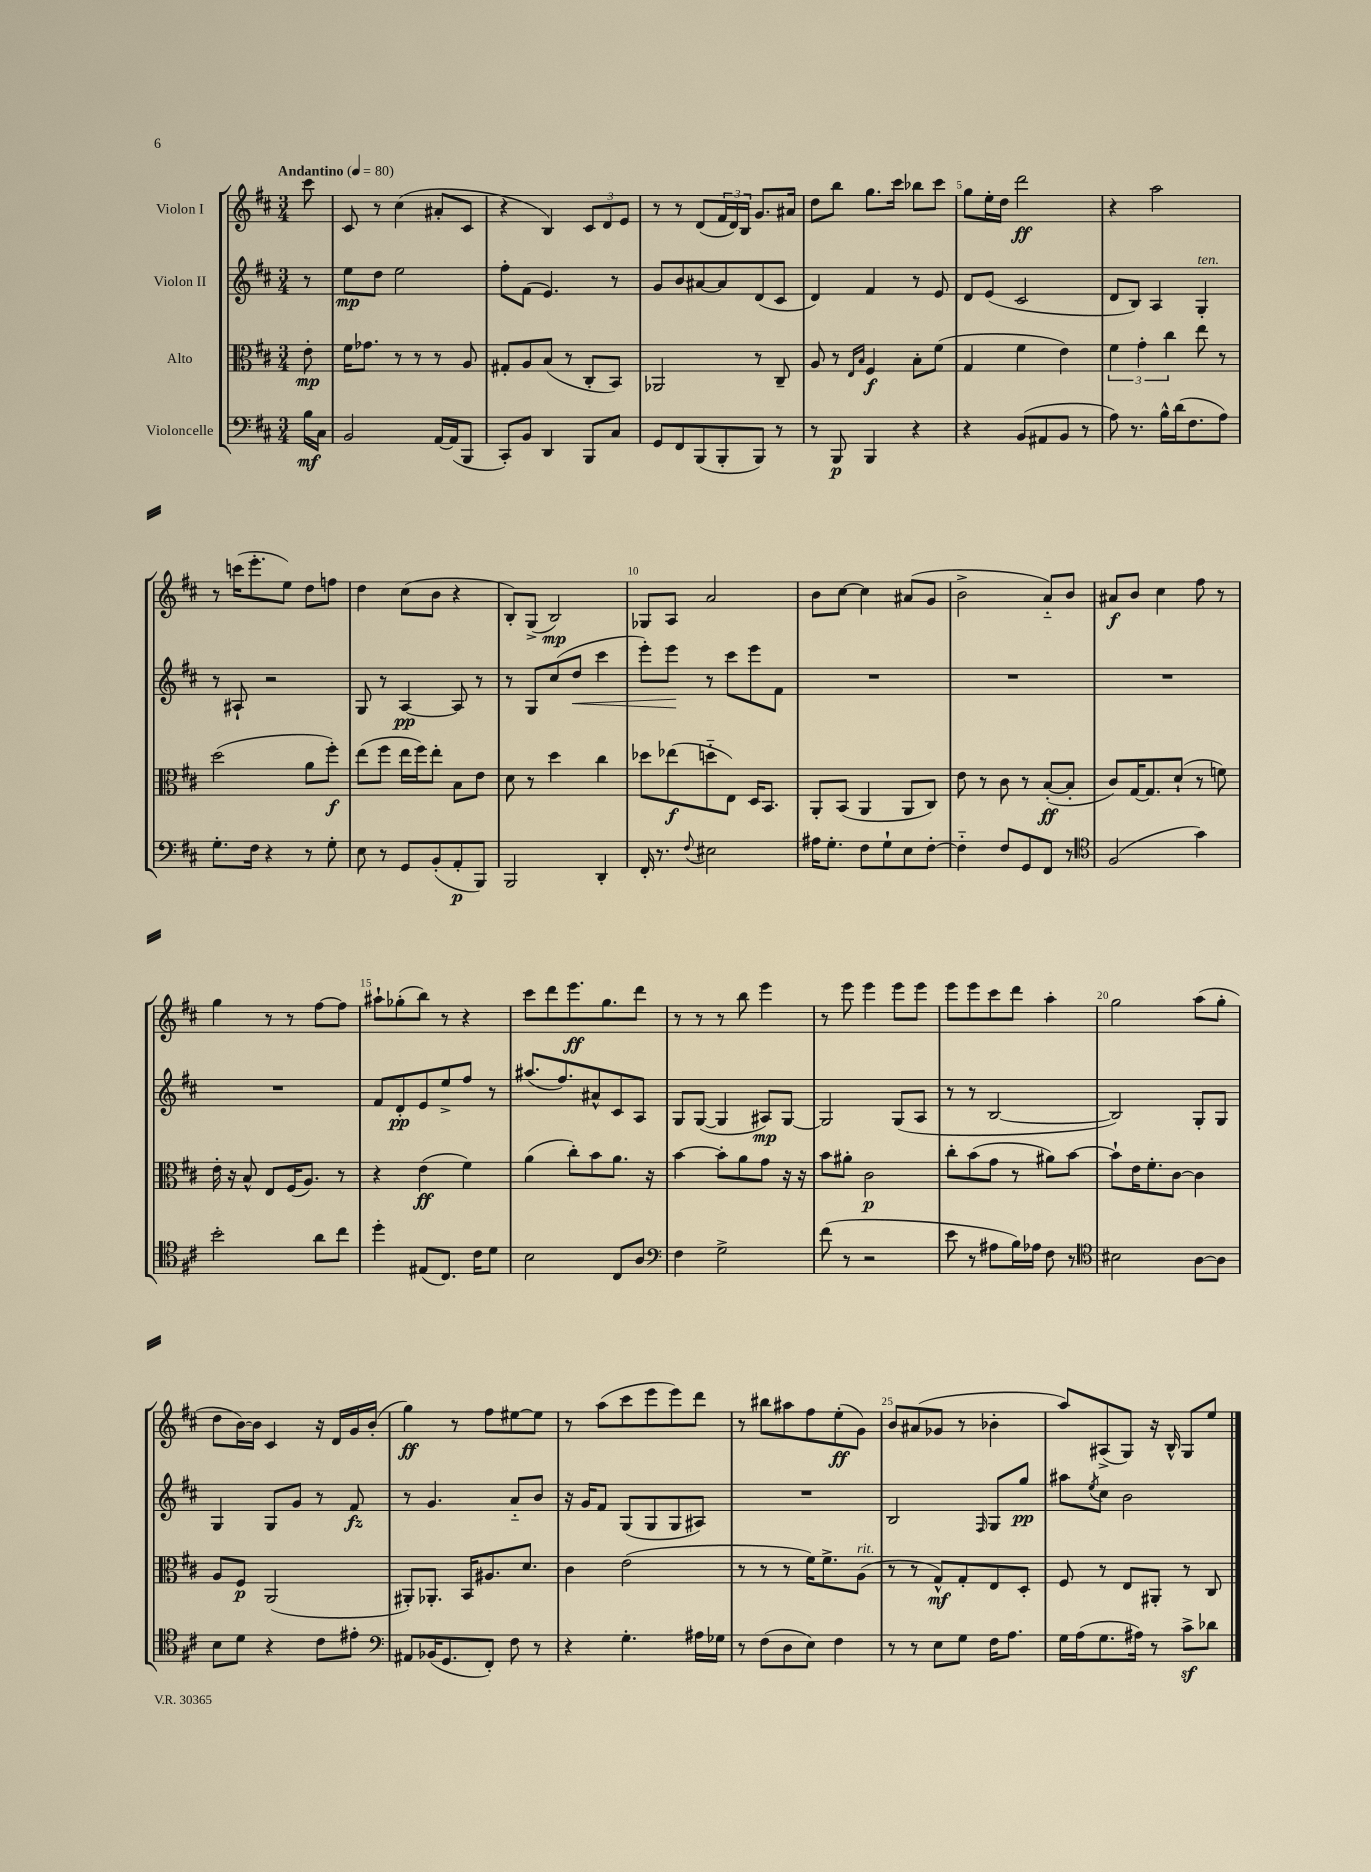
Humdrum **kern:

**kern	**dynam	**kern	**dynam	**kern	**dynam	**kern	**dynam
*part4	*part4	*part3	*part3	*part2	*part2	*part1	*part1
*staff4	*staff4	*staff3	*staff3	*staff2	*staff2	*staff1	*staff1
*I"Violoncelle	*	*I"Alto	*	*I"Violon II	*	*I"Violon I	*
*clefF4	*	*clefC3	*	*clefG2	*	*clefG2	*
*k[f#c#]	*	*k[f#c#]	*	*k[f#c#]	*	*k[f#c#]	*
*M3/4	*	*M3/4	*	*M3/4	*	*M3/4	*
*MM80	*	*MM80	*	*MM80	*	*MM80	*
=	=	=	=	=	=	=	=
!	!	!	!	!	!	!LO:TX:a:B:t=Andantino	!
16B\LL	mf	8e'\	mp	8r	.	8ccc#\	.
16C#\JJ	.	.	.	.	.	.	.
=1	=1	=1	=1	=1	=1	=1	=1
2BB/	.	16f#\KL	.	8ee\L	mp	8c#/	.
.	.	8.g-X\J	.	.	.	.	.
.	.	.	.	8dd\J	.	8r	.
.	.	8r	.	2ee\	.	(4cc#\	.
.	.	8r	.	.	.	.	.
[16AA/LL	.	8r	.	.	.	8a#X'/L	.
(16AA/J]	.	.	.	.	.	.	.
8BBB/J	.	8A/	.	.	.	8c#/J	.
=2	=2	=2	=2	=2	=2	=2	=2
8CC#'/L)	.	8G#X'/L	.	8ff#'\L	.	4r	.
8BB/J	.	8A/	.	(8f#\J	.	.	.
4DD/	.	(8B/J	.	4.e/)	.	4B/)	.
.	.	8r	.	.	.	.	.
8BBB/L	.	8C#'/L	.	.	.	12c#/L	.
.	.	.	.	.	.	12d/	.
8C#/J	.	8BB/J)	.	8r	.	.	.
.	.	.	.	.	.	12e/J	.
=3	=3	=3	=3	=3	=3	=3	=3
8GG/L	.	2AA-X/	.	8g/L	.	8r	.
8FF#/	.	.	.	8b/	.	8r	.
(8BBB/	.	.	.	[8a#X/	.	(8d/L	.
8BBB'/	.	.	.	8a#/]	.	24f#/L	.
.	.	.	.	.	.	24d/)	.
.	.	.	.	.	.	24B/JJ	.
8BBB/J)	.	8r	.	(8d/	.	8.g/L	.
8r	.	8C#~/	.	8c#/J	.	.	.
.	.	.	.	.	.	16a#X/Jk	.
=4	=4	=4	=4	=4	=4	=4	=4
8r	.	8A/	.	4d/)	.	8dd\L	.
8BBB/	p	8r	.	.	.	8bb\J	.
.	.	16qqE/LL	.	.	.	.	.
.	.	16qqB/JJ	.	.	.	.	.
4BBB/	.	4F#/	f	4f#/	.	8.gg\L	.
.	.	.	.	.	.	16ccc#\Jk	.
4r	.	8B'\L	.	8r	.	8bb-X\L	.
.	.	(8f#\J	.	8e/	.	8ccc#\J	.
=5	=5	=5	=5	=5	=5	=5	=5
4r	.	4G/	.	8d/L	.	8gg\L	.
.	.	.	.	(8e/J	.	16ee'\L	.
.	.	.	.	.	.	16dd\JJ	.
(8BB/L	.	4f#\	.	2c#/	.	2ddd\	ff
8AA#X/	.	.	.	.	.	.	.
8BB/J	.	4e\)	.	.	.	.	.
8r	.	.	.	.	.	.	.
=6	=6	=6	=6	=6	=6	=6	=6
8A\)	.	6f#\	.	8d/L	.	4r	.
8.r	.	.	.	8B/J)	.	.	.
.	.	6g'\	.	.	.	.	.
.	.	.	.	4A/	.	2aa\	.
16B^^\LL	.	.	.	.	.	.	.
.	.	6cc#\	.	.	.	.	.
(16d\J	.	.	.	.	.	.	.
8.F#\	.	.	.	.	.	.	.
!	!	!	!	!LO:TX:a:i:t=ten.	!	!	!
.	.	8ee\	.	4G'/	.	.	.
8A\J)	.	8r	.	.	.	.	.
!!LO:LB:g=z
=7	=7	=7	=7	=7	=7	=7	=7
8.G'\L	.	(2dd\	.	8r	.	8r	.
.	.	.	.	8A#X`/	.	(16cccn\KL	.
16F#\Jk	.	.	.	.	.	8.eee'\	.
4r	.	.	.	2r	.	.	.
.	.	.	.	.	.	8ee\J)	.
8r	.	8a\L	.	.	.	8dd\L	.
8G'\	.	8ff#'\J)	f	.	.	8ffn\J	.
=8	=8	=8	=8	=8	=8	=8	=8
8E\	.	(8ee\L	.	8G/	.	4dd\	.
8r	.	8ff#\J	.	8r	.	.	.
8GG/L	.	16ee\LL	.	[4A/	pp	(8cc#\L	.
.	.	16ff#\J)	.	.	.	.	.
(8BB'/	.	8ee'\J	.	.	.	8b\J	.
8AA'/	p	8B\L	.	8A/]	.	4r	.
8BBB/J)	.	8e\J	.	8r	.	.	.
=9	=9	=9	=9	=9	=9	=9	=9
2BBB/	.	8d\	.	8r	.	8B'/L)	.
.	.	8r	.	8G/L	.	(8G^/J	.
.	.	4dd\	.	(8cc#/	.	2B/)	mp
!	!	!	!	!	!LO:HP:b	!	!
.	.	.	.	8dd/J	<	.	.
4DD'/	.	4cc#\	.	4ccc#\	.	.	.
=10	=10	=10	=10	=10	=10	=10	=10
16FF#'/	.	8dd-X\L	.	8eee'\L)	.	8G-X/L	.
8.r	.	.	.	.	.	.	.
.	.	(8ee-X\	f	8eee\J	.	8A/J	.
8qqF#/	.	.	.	.	.	.	.
2E#X\	.	8ddn\	.	8r	[	2a/	.
.	.	8E\J)	.	8ccc#\L	.	.	.
.	.	16D/KL	.	8eee\	.	.	.
.	.	8.BB/J	.	.	.	.	.
.	.	.	.	8f#\J	.	.	.
=11	=11	=11	=11	=11	=11	=11	=11
16A#X\KL	.	8AA'/L	.	2.r	.	8b\L	.
8.G'\J	.	.	.	.	.	.	.
.	.	(8BB/J	.	.	.	[8cc#\J	.
8F#\L	.	4AA/	.	.	.	4cc#\]	.
8G`\	.	.	.	.	.	.	.
8E\	.	8AA/L	.	.	.	(8a#X/L	.
[8F#'\J	.	8C#/J)	.	.	.	8g/J	.
=12	=12	=12	=12	=12	=12	=12	=12
4F#\]	.	8e\	.	2.r	.	2b^\	.
.	.	8r	.	.	.	.	.
8F#/L	.	8c#\	.	.	.	.	.
8GG/	.	8r	.	.	.	.	.
8FF#/J	.	([8B'/L	ff	.	.	8a/L)	.
8r	.	8B'/J]	.	.	.	8b/J	.
=13	=13	=13	=13	=13	=13	=13	=13
*clefC4	*	*	*	*	*	*	*
(2F#/	.	8c#/L)	.	2.r	.	8a#X/L	f
.	.	[16G/K	.	.	.	8b/J	.
.	.	8.G/]	.	.	.	.	.
.	.	.	.	.	.	4cc#\	.
.	.	(8d`/J	.	.	.	.	.
4g\)	.	8r	.	.	.	8ff#\	.
.	.	8fn\)	.	.	.	8r	.
!!LO:LB:g=z
=14	=14	=14	=14	=14	=14	=14	=14
2b'\	.	16e'\	.	2.r	.	4gg\	.
.	.	16r	.	.	.	.	.
.	.	8B^^/	.	.	.	.	.
.	.	8E/L	.	.	.	8r	.
.	.	(16F#/K	.	.	.	8r	.
.	.	8.A/J)	.	.	.	.	.
8a\L	.	.	.	.	.	[8ff#\L	.
8cc#\J	.	8r	.	.	.	8ff#\J]	.
=15	=15	=15	=15	=15	=15	=15	=15
4dd'\	.	4r	.	8f#/L	.	8aa#X`\L	.
.	.	.	.	8d'/	pp	(8gg-X'\	.
(8E#X/L	.	(4e\	ff	8e/	.	8bb\J)	.
8.C#/J)	.	.	.	8ee^/	.	8r	.
.	.	4f#\)	.	8ff#/J	.	4r	.
16c#\KL	.	.	.	.	.	.	.
8d\J	.	.	.	8r	.	.	.
=16	=16	=16	=16	=16	=16	=16	=16
2B\	.	(4a\	.	(8.aa#X/L	.	8ccc#\L	.
.	.	.	.	.	.	8ddd\	.
.	.	.	.	8.ff#/)	.	.	.
.	.	8cc#'\L)	.	.	.	8.eee\	ff
.	.	8b\	.	8a#X^^/	.	.	.
.	.	.	.	.	.	8.gg\	.
8C#/L	.	8.a\J	.	8c#/	.	.	.
8A/J	.	.	.	8A/J	.	8ddd\J	.
.	.	16r	.	.	.	.	.
=17	=17	=17	=17	=17	=17	=17	=17
*clefF4	*	*	*	*	*	*	*
4F#\	.	[4b\	.	8G/L	.	8r	.
.	.	.	.	([8G/J	.	8r	.
2G^\	.	8b'\L]	.	4G/]	.	8r	.
.	.	8a\	.	.	.	8bb\	.
.	.	8g\J	.	8A#X/L)	mp	4eee\	.
.	.	16r	.	[8G/J	.	.	.
.	.	16r	.	.	.	.	.
=18	=18	=18	=18	=18	=18	=18	=18
(8f#\	.	8b\L	.	2G/]	.	8r	.
8r	.	8a#X'\J	.	.	.	8eee\	.
2r	.	2c#\	p	.	.	4eee\	.
.	.	.	.	(8G/L	.	8eee\L	.
.	.	.	.	8A/J	.	8eee\J	.
=19	=19	=19	=19	=19	=19	=19	=19
8e\	.	8cc#'\L	.	8r	.	8eee\L	.
8r	.	(8b\	.	8r	.	8eee\	.
8A#X\L	.	8g\J	.	[2B/	.	8ccc#\	.
16B\L)	.	8r	.	.	.	8ddd\J	.
16A-X\JJ	.	.	.	.	.	.	.
8F#\	.	8a#X\L)	.	.	.	4aa'\	.
8r	.	[8b\J	.	.	.	.	.
=20	=20	=20	=20	=20	=20	=20	=20
*clefC4	*	*	*	*	*	*	*
2B#X\	.	8b`\L]	.	2B/])	.	2gg\	.
.	.	16e\K	.	.	.	.	.
.	.	8.f#'\	.	.	.	.	.
.	.	[8c#\J	.	.	.	.	.
[8A\L	.	4c#\]	.	8G'/L	.	(8aa\L	.
8A\J]	.	.	.	8G/J	.	8gg'\J	.
!!LO:LB:g=z
=21	=21	=21	=21	=21	=21	=21	=21
8B\L	.	8A/L	.	4G/	.	8dd\L	.
8d\J	.	8F#/J	p	.	.	[16b\L)	.
.	.	.	.	.	.	16b\JJ]	.
4r	.	(2AA/	.	8G/L	.	4c#/	.
.	.	.	.	8g/J	.	.	.
8c#\L	.	.	.	8r	.	16r	.
.	.	.	.	.	.	16d/LL	.
8e#X'\J	.	.	.	8f#/	fz	16g/	.
.	.	.	.	.	.	(16b'/JJ	.
=22	=22	=22	=22	=22	=22	=22	=22
*clefF4	*	*	*	*	*	*	*
8AA#X/L	.	8AA#X'/L)	.	8r	.	4gg\)	ff
(16BB-X/K	.	8.AA-X'/J	.	4.g/	.	.	.
8.GG/	.	.	.	.	.	.	.
.	.	.	.	.	.	8r	.
.	.	16BB/KL	.	.	.	.	.
8FF#'/J)	.	8.A#X/	.	.	.	8ff#\L	.
8F#\	.	.	.	8a/L	.	[8ee#X\	.
.	.	8.d/J	.	.	.	.	.
8r	.	.	.	8b/J	.	8ee#\J]	.
=23	=23	=23	=23	=23	=23	=23	=23
4r	.	4c#\	.	16r	.	8r	.
.	.	.	.	16g/KL	.	.	.
.	.	.	.	8f#/J	.	(8aa\L	.
4.G'\	.	(2e\	.	(8G/L	.	8ccc#\	.
.	.	.	.	8G/	.	8eee\	.
.	.	.	.	8G/	.	8eee\)	.
16A#X\LL	.	.	.	8A#X/J)	.	8ddd\J	.
16G-X\JJ	.	.	.	.	.	.	.
=24	=24	=24	=24	=24	=24	=24	=24
8r	.	8r	.	2.r	.	8r	.
(8F#\L	.	8r	.	.	.	8bb#X\L	.
8D\	.	8r	.	.	.	8aa#X\	.
8E\J)	.	16f#\KL)	.	.	.	8ff#\	.
.	.	8.f#^\	.	.	.	.	.
4F#\	.	.	.	.	.	(8ee'\	ff
!	!	!LO:TX:a:i:t=rit.	!	!	!	!	!
.	.	(8A\J	.	.	.	8g\J)	.
=25	=25	=25	=25	=25	=25	=25	=25
8r	.	8r	.	2B/	.	8b/L	.
8r	.	8r	.	.	.	(8a#X/	.
8E\L	.	8G^^/L)	mf	.	.	8g-X/J	.
8G\J	.	8G'/	.	.	.	8r	.
.	.	.	.	16qqF#/	.	.	.
16F#\KL	.	8E/	.	8G/L	.	4b-X'\	.
8.A\J	.	.	.	.	.	.	.
.	.	8D'/J	.	8gg/J	pp	.	.
=26	=26	=26	=26	=26	=26	=26	=26
16G\LL	.	8F#/	.	8aa#X\L	.	8aa/L)	.
(16A\J	.	.	.	.	.	.	.
.	.	.	.	8qee/	.	.	.
8.G\	.	8r	.	8cc#\J	.	(8A#X^/	.
.	.	8E/L	.	2b\	.	8G/J)	.
16A#X\Jk)	.	.	.	.	.	.	.
8r	.	8AA#X'/J	.	.	.	16r	.
.	.	.	.	.	.	16B^^/	.
8c#z^\L	.	8r	.	.	.	8G/L	.
8d-X\J	.	8C#/	.	.	.	8ee/J	.
==	==	==	==	==	==	==	==
*-	*-	*-	*-	*-	*-	*-	*-
